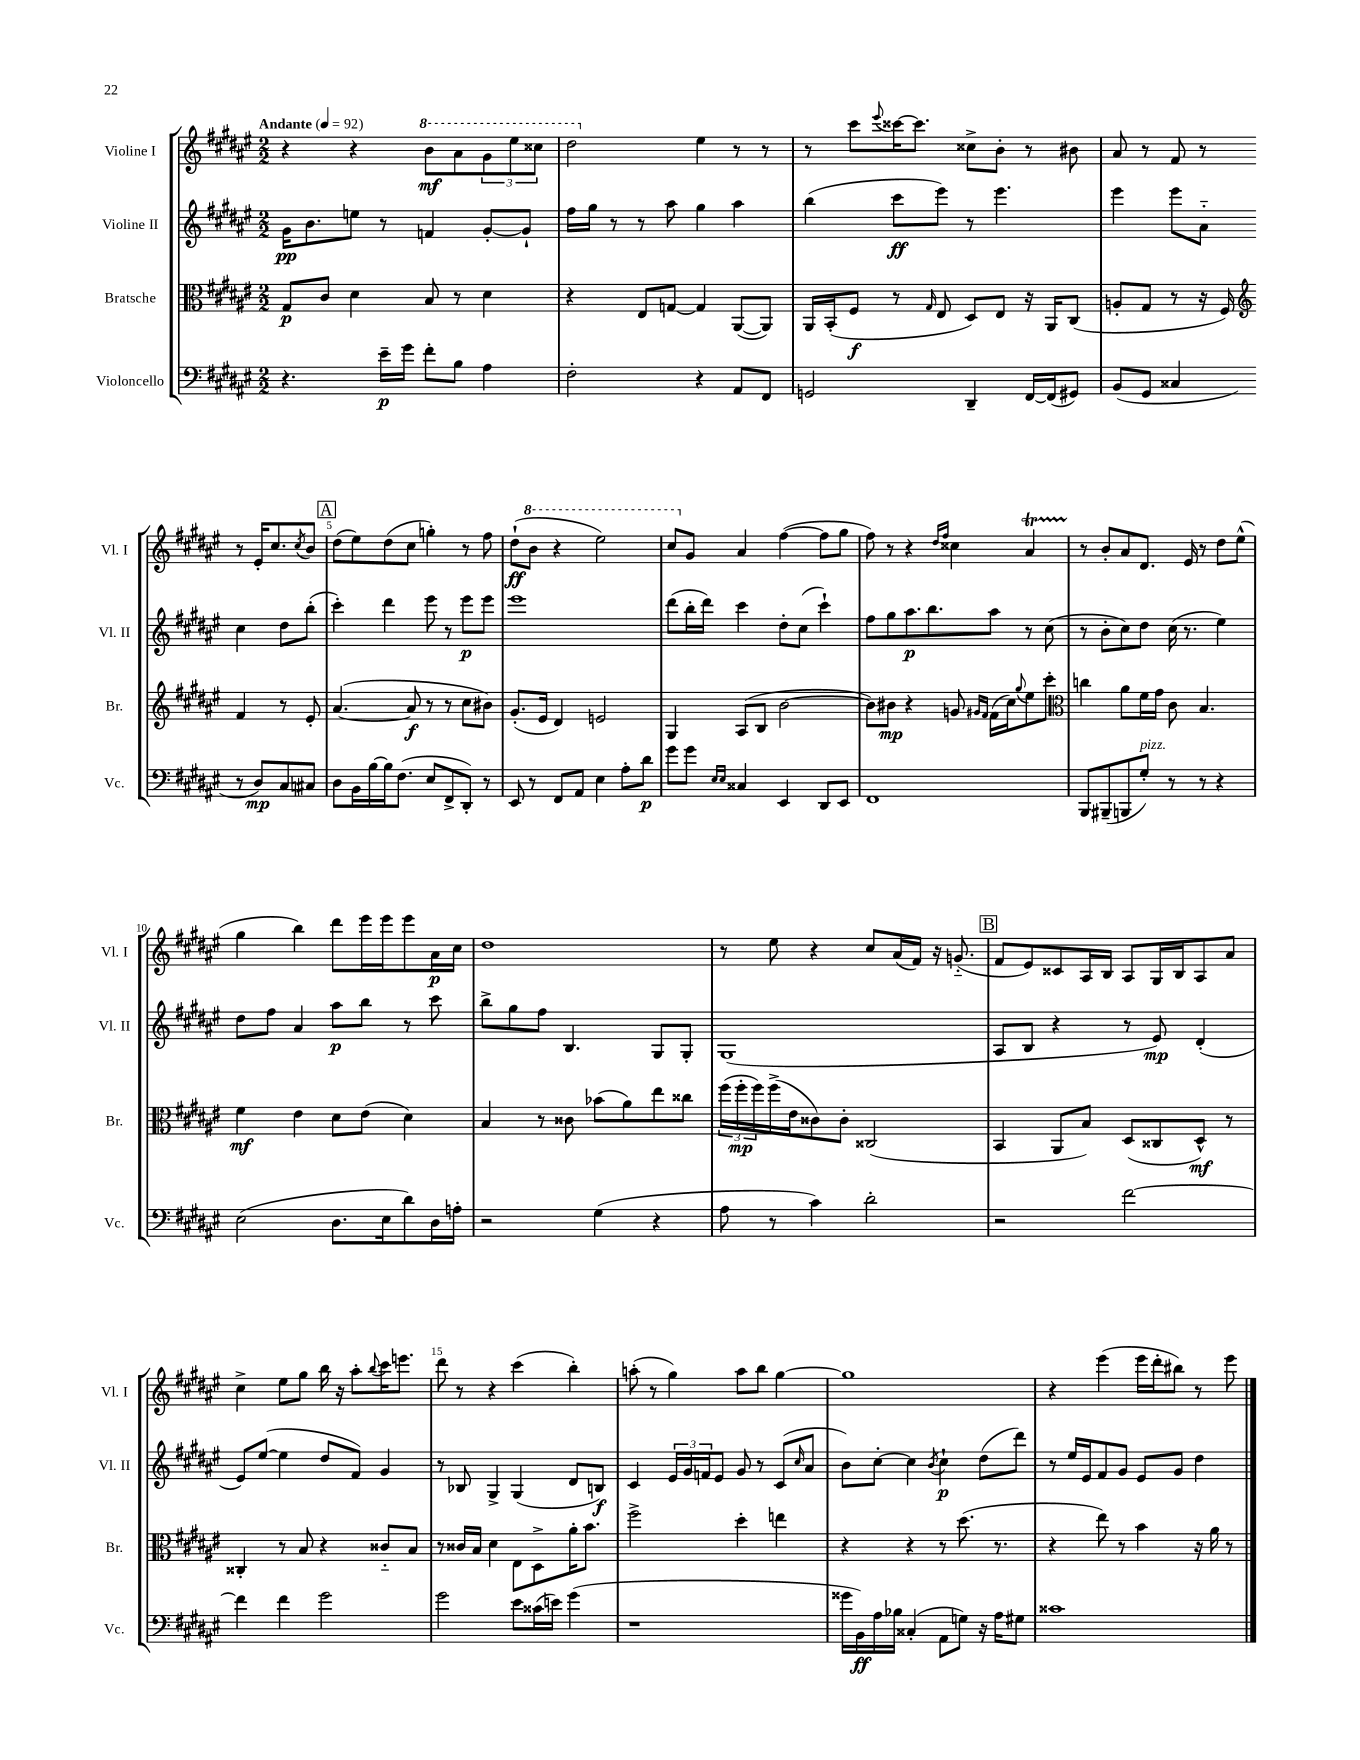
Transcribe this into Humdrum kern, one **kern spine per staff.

**kern	**kern	**kern	**kern
*staff4	*staff3	*staff2	*staff1
*clefF4	*clefC3	*clefG2	*clefG2
*k[f#c#g#d#a#e#]	*k[f#c#g#d#a#e#]	*k[f#c#g#d#a#e#]	*k[f#c#g#d#a#e#]
*M2/2	*M2/2	*M2/2	*M2/2
*MM92	*MM92	*MM92	*MM92
4.r	8G#	16g#	4r
.	.	8.b	.
.	8c#	.	.
.	4d#	8ee	4r
16e#~	.	8r	.
16g#	.	.	.
8f#'	8B	4f	8bb
8B	8r	.	8aa#
4A#	4d#	[8g#'	12gg#
.	.	.	12eee#
.	.	8g#`]	.
.	.	.	12ccc##
=	=	=	=
2F#'	4r	16ff#	2ddd#
.	.	16gg#	.
.	.	8r	.
.	8E#	8r	.
.	[8G	8aa#	.
4r	4G]	4gg#	4ee#
8AA#	([8AA#	4aa#	8r
8FF#	8AA#])	.	8r
=	=	=	=
2GG	16AA#	(4bb	8r
.	(16BB'	.	.
.	8F#	.	8ccc#
.	.	.	8qqeee#
.	8r	8ccc#	[16ccc##
.	.	.	8.ccc##]
.	16qqG#	.	.
.	8E#	8eee#)	.
4DD#~	8D#)	8r	8cc##^
.	8E#	4.eee#	8b'
[16FF#	16r	.	8r
(16FF#]	16AA#	.	.
8GG#)	(8C#	.	8b#
=	=	=	=
(8BB	8A'	4eee#	8a#
8GG#	8G#	.	8r
4C##	8r	8eee#	8f#
.	16r	8a#'~	8r
.	16F#)	.	.
*	*clefG2	*	*
8r	4f#	4cc#	8r
8D#)	.	.	16e#'
.	.	.	8.cc#
8C##	8r	8dd#	.
.	.	.	8qcc#
8C#	8e#'	(8bb'	8b
=	=	=	=
8D#	([4.a#	4ccc#')	(8dd#
16BB	.	.	8ee#)
[16B	.	.	.
16B]	.	4ddd#	(8dd#
(8.F#	.	.	.
.	8a#]	.	8cc#
8E#	8r	8eee#	4gg')
8FF#^	8r	8r	.
8DD#')	8cc#	8eee#	8r
8r	8b#)	8eee#	8ff#
=	=	=	=
8EE#	(8.g#'	1eee#	(8dd#`
8r	.	.	8bb
.	16e#	.	.
8FF#	4d#)	.	4r
8AA#	.	.	.
4E#	2e	.	2eee#)
8A#'	.	.	.
8d#	.	.	.
=	=	=	=
8g#	4G#	(8ddd#	8ccc#
8g#	.	16bb'	8g#
.	.	16ddd#)	.
16qqE#	.	.	.
16qqE#	.	.	.
4C##	(8A#	4ccc#	4a#
.	8B	.	.
4EE#	[2b	8dd#'	([4ff#
.	.	(8cc#	.
8DD#	.	4ccc#`)	8ff#]
8EE#	.	.	8gg#
=	=	=	=
1FF#	8b])	8ff#	8ff#)
.	8b#	8gg#	8r
.	4r	8.aa#	4r
.	.	8.bb	.
.	.	.	16qqdd#
.	.	.	16qqff#
.	8g	.	4cc##
.	16qqg#	.	.
.	16qqf#	.	.
.	(16f#	8aa#	.
.	16cc#)	.	.
.	8qqgg#	.	.
.	8ee#	8r	4a#
.	8ccc#'	(8cc#	.
=	=	=	=
*	*clefC3	*	*
8BBB	4cc	8r	8r
(8BBB#~	.	8b'	8b'
8BBB	8a#	8cc#)	8a#
8G#')	16f#	8dd#	8.d#
.	16g#	.	.
8r	8c#	(16cc#	.
.	.	8.r	16e#
8r	4.B	.	8r
4r	.	4ee#)	8dd#
.	.	.	(8ee#^^
=	=	=	=
(2E#	4f#	8dd#	4gg#
.	.	8ff#	.
.	4e#	4a#	4bb)
8.D#	8d#	8aa#	8ddd#
.	(8e#	8bb	16eee#
16E#	.	.	16eee#
8d#)	4d#)	8r	8eee#
16D#	.	8ccc#	16a#
16A'	.	.	16cc#
=	=	=	=
2r	4B	8bb^	1dd#
.	.	8gg#	.
.	8r	8ff#	.
.	8c##	4.B	.
(4G#	(8b-	.	.
.	8a#)	.	.
4r	8ee#	8G#	.
.	8cc##	8G#'	.
=	=	=	=
8A#	(24ff#	(1G#	8r
.	24ff#'	.	.
.	24ff#)	.	.
8r	(16ff#^	.	8ee#
.	16e#	.	.
4c#)	8c##)	.	4r
.	8c##'	.	.
2d#'	(2C##	.	8cc#
.	.	.	(16a#
.	.	.	16f#)
.	.	.	16r
.	.	.	(8.g'~
=	=	=	=
2r	4BB	8A#	8f#
.	.	8B	8e#)
.	8AA#	4r	8c##
.	8B)	.	16A#
.	.	.	16B
[2f#	(8D#	8r	8A#
.	8C##	8e#)	16G#
.	.	.	16B
.	8D#^^)	(4d#'	8A#
.	8r	.	8a#
=	=	=	=
4f#]	4C##'	8e#)	4cc#^
.	.	([8ee#	.
4f#	8r	4ee#]	8ee#
.	8B	.	8gg#
2g#	4r	8dd#	16bb
.	.	.	16r
.	.	8f#)	8aa#'
.	.	.	8qqbb
.	8c##'~	4g#	16ccc#
.	.	.	8.eee
.	8B	.	.
=	=	=	=
2g#	8r	8r	8ddd#
.	16c##	8B-	8r
.	16B	.	.
.	4d#	4G#^	4r
8e#	8E#	(4G#	(4ccc#
(16c##	8D#^	.	.
16e)	.	.	.
(4g#	16a#'	8d#	4bb')
.	8.b	.	.
.	.	8B)	.
=	=	=	=
1r	2ff#^	4c#	(8aa'
.	.	.	8r
.	.	24e#	4gg#)
.	.	24g#	.
.	.	24f	.
.	.	8e#	.
.	4dd#'	8g#	8aa
.	.	8r	8bb
.	4ee	(8c#	[4gg#
.	.	16qqcc#	.
.	.	8a#	.
=	=	=	=
16g##	4r	8b)	1gg#]
16BB)	.	.	.
16A#	.	[8cc#'	.
16B-	.	.	.
(4C##'	4r	4cc#]	.
.	.	8qb	.
8AA#	8r	4cc#`	.
8G)	(8.dd#	.	.
16r	.	(8dd#	.
16A#	8.r	.	.
8G#	.	8ddd#)	.
=	=	=	=
1c##	4r	8r	4r
.	.	16ee#	.
.	.	16e#	.
.	8ee#)	8f#	(4eee#
.	8r	8g#	.
.	4b	8e#	16eee#
.	.	.	16ddd#'
.	.	8g#	8bb#)
.	16r	4dd#	8r
.	16a#	.	.
.	8r	.	8eee#
==	==	==	==
*-	*-	*-	*-
